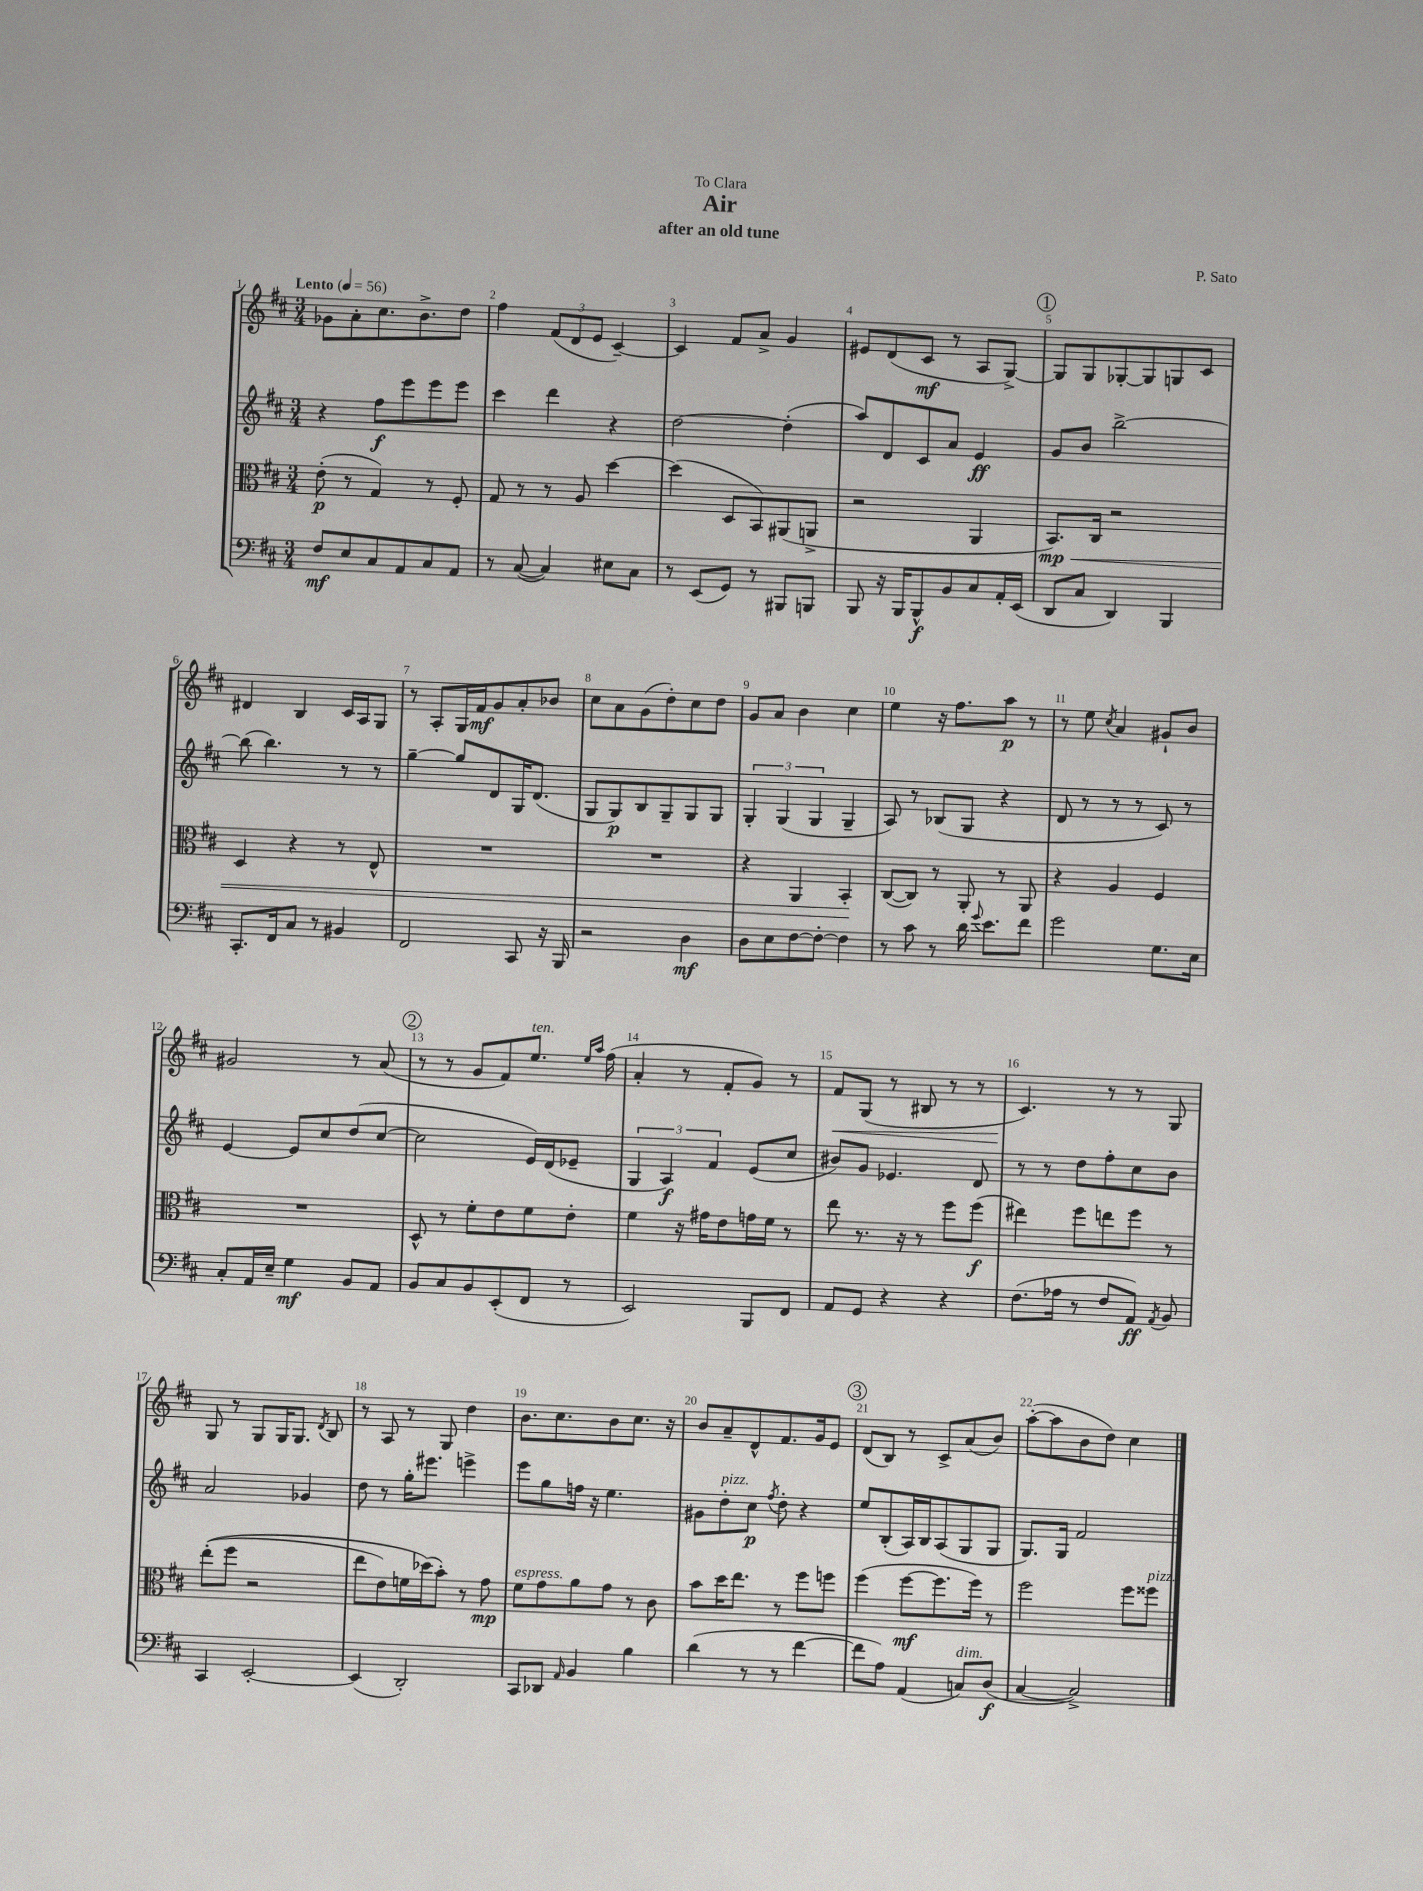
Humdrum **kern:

**kern	**kern	**kern	**kern
*staff4	*staff3	*staff2	*staff1
*clefF4	*clefC3	*clefG2	*clefG2
*k[f#c#]	*k[f#c#]	*k[f#c#]	*k[f#c#]
*M3/4	*M3/4	*M3/4	*M3/4
*MM56	*MM56	*MM56	*MM56
8F#/L	(8e'\	4r	8g-\L
8E/	8r	.	8a'\
8C#/	4G/)	8ff#\L	8.cc#\
8AA/	.	8eee\	.
.	.	.	8.b^\
8C#/	8r	8eee\	.
8AA/J	8F#'/	8eee\J	8dd\J
=	=	=	=
8r	8G/	4ccc#\	4ff#\
([8C#/	8r	.	.
4C#/])	8r	4ddd\	(12f#/L
.	.	.	12d/
.	8A/	.	.
.	.	.	12e/J
8E#\L	[4dd\	4r	[4c#~/)
8C#\J	.	.	.
=	=	=	=
8r	(4dd\]	[2dd\	4c#/]
(8EE/L	.	.	.
8GG/J)	8D/L	.	8f#/L
8r	8BB/)	.	8a^/J
8BBB#/L	(8AA#/	(4dd'\]	4g/
8BBB/J	8AA^/J	.	.
=	=	=	=
8BBB/	2r	8aa/L)	8e#/L
16r	.	8d/	(8d/
16BBB/LK	.	.	.
8BBB^^/	.	8c#/	8c#/J
8BB/	.	8a/J	8r
8C#/	4AA/	4e/	8A/L
16AA'/L	.	.	[8G^/J)
(16EE/JJ	.	.	.
=	=	=	=
8DD/L	8.BB/L)	8g/L	8G/]L
8C#/J	.	8b/J	8G/
.	16C#/Jk	.	.
4DD/)	2r	[2bb^\	[8G-'/
.	.	.	8G-/]
4BBB/	.	.	8G/
.	.	.	8c#/J
=	=	=	=
8.CC#'/L	4D/	(8bb\]	4d#/
.	.	4.bb\)	.
16FF#/k	.	.	.
8C#/J	4r	.	4B/
8r	.	.	.
4BB#/	8r	8r	16c#/LL
.	.	.	16A/J
.	8E^^/	8r	8G/J
=	=	=	=
2FF#/	2.r	[4gg~\	8r
.	.	.	8A'/L
.	.	8gg/]L	16G/L
.	.	.	16f#/J
.	.	8d/	8g/
8CC#/	.	16G/K	8a'/
.	.	(8.d/J	.
16r	.	.	8b-/J
16BBB/	.	.	.
=	=	=	=
2r	2.r	8G/L	8cc#\L
.	.	8G/)	8a\
.	.	8B/	(8g\
.	.	8G~/	8dd'\)
4D\	.	8G/	8cc#\
.	.	8G/J	8dd\J
=	=	=	=
8D\L	4r	6G'/	8g/L
8E\	.	.	8a/J
.	.	(6G/	.
[8F#\	4AA/	.	4b\
.	.	6G/	.
8F#'\_J	.	.	.
4F#\]	4BB'/	4G~/	4cc#\
=	=	=	=
8r	([8C#/L	8A/)	4ee\
8c#\	8C#/]J)	8r	.
8r	8r	(8B-/L	16r
.	.	.	8.ff#\L
16d\	8AA'/	8G/J	.
8qqg/	.	.	.
8.e\L	.	.	.
.	8r	4r	8aa\J
8f#\J	8AA/	.	8r
=	=	=	=
2g\	4r	8d/	8r
.	.	8r	8ee\
.	.	.	8qcc#/
.	4A/	8r	4a/
.	.	8r	.
8.G\L	4F#/	8c#/)	8g#`/L
.	.	8r	8b/J
16E\Jk	.	.	.
=	=	=	=
8C#'/L	2.r	[4e/	2g#/
16AA/L	.	.	.
16E~/JJ	.	.	.
4G\	.	8e/]L	.
.	.	8cc#/	.
8BB/L	.	(8dd/	8r
8AA/J	.	[8cc#/J	(8a/
=	=	=	=
8BB/L	8D^^/	2cc#\]	8r
8C#/	8r	.	8r
8BB/	8f#'\L	.	8g/L
(8EE'/	8e\	.	8f#/)
8FF#/J	8f#\	16e/LL)	8.ee/J
.	.	(16d/J	.
8r	8e'\J	8e-~/J	.
.	.	.	16qqee/LL
.	.	.	16qqaa/JJ
.	.	.	(16ff#\
=	=	=	=
2EE/)	4f#\	6G/	4a'/
.	.	6A/)	.
.	16r	.	8r
.	16g#\LK	.	.
.	.	6f#/	.
.	8e\	.	8f#'/L
8BBB/L	16g\L	(8e/L	8g/J)
.	16f#\JJ	.	.
8FF#/J	8r	8cc#/J	8r
=	=	=	=
8AA/L	8ee\	8b#/L)	8f#/L
8GG/J	8.r	8g/J	(8G/J
4r	.	4.e-/	8r
.	16r	.	.
.	8r	.	8B#/
4r	8ff#\L	.	8r
.	(8ff#\J	8d/	8r
=	=	=	=
(8.F#\L	4ee#\)	8r	4.c#/)
.	.	8r	.
16A-\Jk	.	.	.
8r	8ff#\L	8dd\L	.
8F#/L	8ee\	8ff#'\	8r
8AA/J)	8ff#\J	8cc#\	8r
8qAA/	.	.	.
8BB/	8r	8b\J	8G/
=	=	=	=
4CC#/	&((8ee'\L	2a/	8G/
.	8ff#\J	.	8r
[2EE'/	2r	.	8G/L
.	.	.	16G/K
.	.	.	8.G/J
.	.	4g-/	.
.	.	.	8qd/
.	.	.	8B/
=	=	=	=
(4EE/]	8ee\L	8dd\	8r
.	8e\)	8r	8A/
2DD'/)	16f\L	16gg'\LK	8r
.	(16dd-\J&)	8.eee#\J	.
.	8b'\J)	.	8G/
.	8r	4eee^\	4dd\
.	8g\	.	.
=	=	=	=
8CC#/L	8f#\L	8eee\L	8.b\L
8DD-/J	8g\	8gg\	.
.	.	.	8.cc#\
16qqAA/	.	.	.
4BB/	8a\	16ff\Jk	.
.	.	16r	.
.	8g\J	4.ee\	8b\
4B\	8r	.	8.cc#\J
.	8c#\	.	.
.	.	.	16r
=	=	=	=
(4d\	8b\L	8g#\L	8b/L
.	16dd\K	8dd'\	8a~/
.	8.ee\J	.	.
8r	.	8cc#\J	8d^^/
.	.	8qff#/	.
8r	8r	8dd'\	8.f#/
[4f#\	8ff#\L	4r	.
.	.	.	16g/k
.	8ff\J	.	8e/J
=	=	=	=
8f#\]L	(4ff#\	8ee/L	(8d/L
8A\J)	.	(8B'/	8B/J)
(4AA/	[8ff#\L	16A/L)	8r
.	.	16B/J	.
.	8.ff#\]	(8A/	8c#^/L
8C/L)	.	8G/	(8a/
.	16ff#\Jk)	.	.
(8D/J	8r	8G/J	8b/J)
=	=	=	=
[4C#/	2ff#\	8.G/L)	([8aa'\L
.	.	.	8aa\]
.	.	16G/Jk	.
2C#^/])	.	2f#/	8b\
.	.	.	8dd\J)
.	8ff#\L	.	4cc#\
.	8ff##\J	.	.
==	==	==	==
*-	*-	*-	*-
